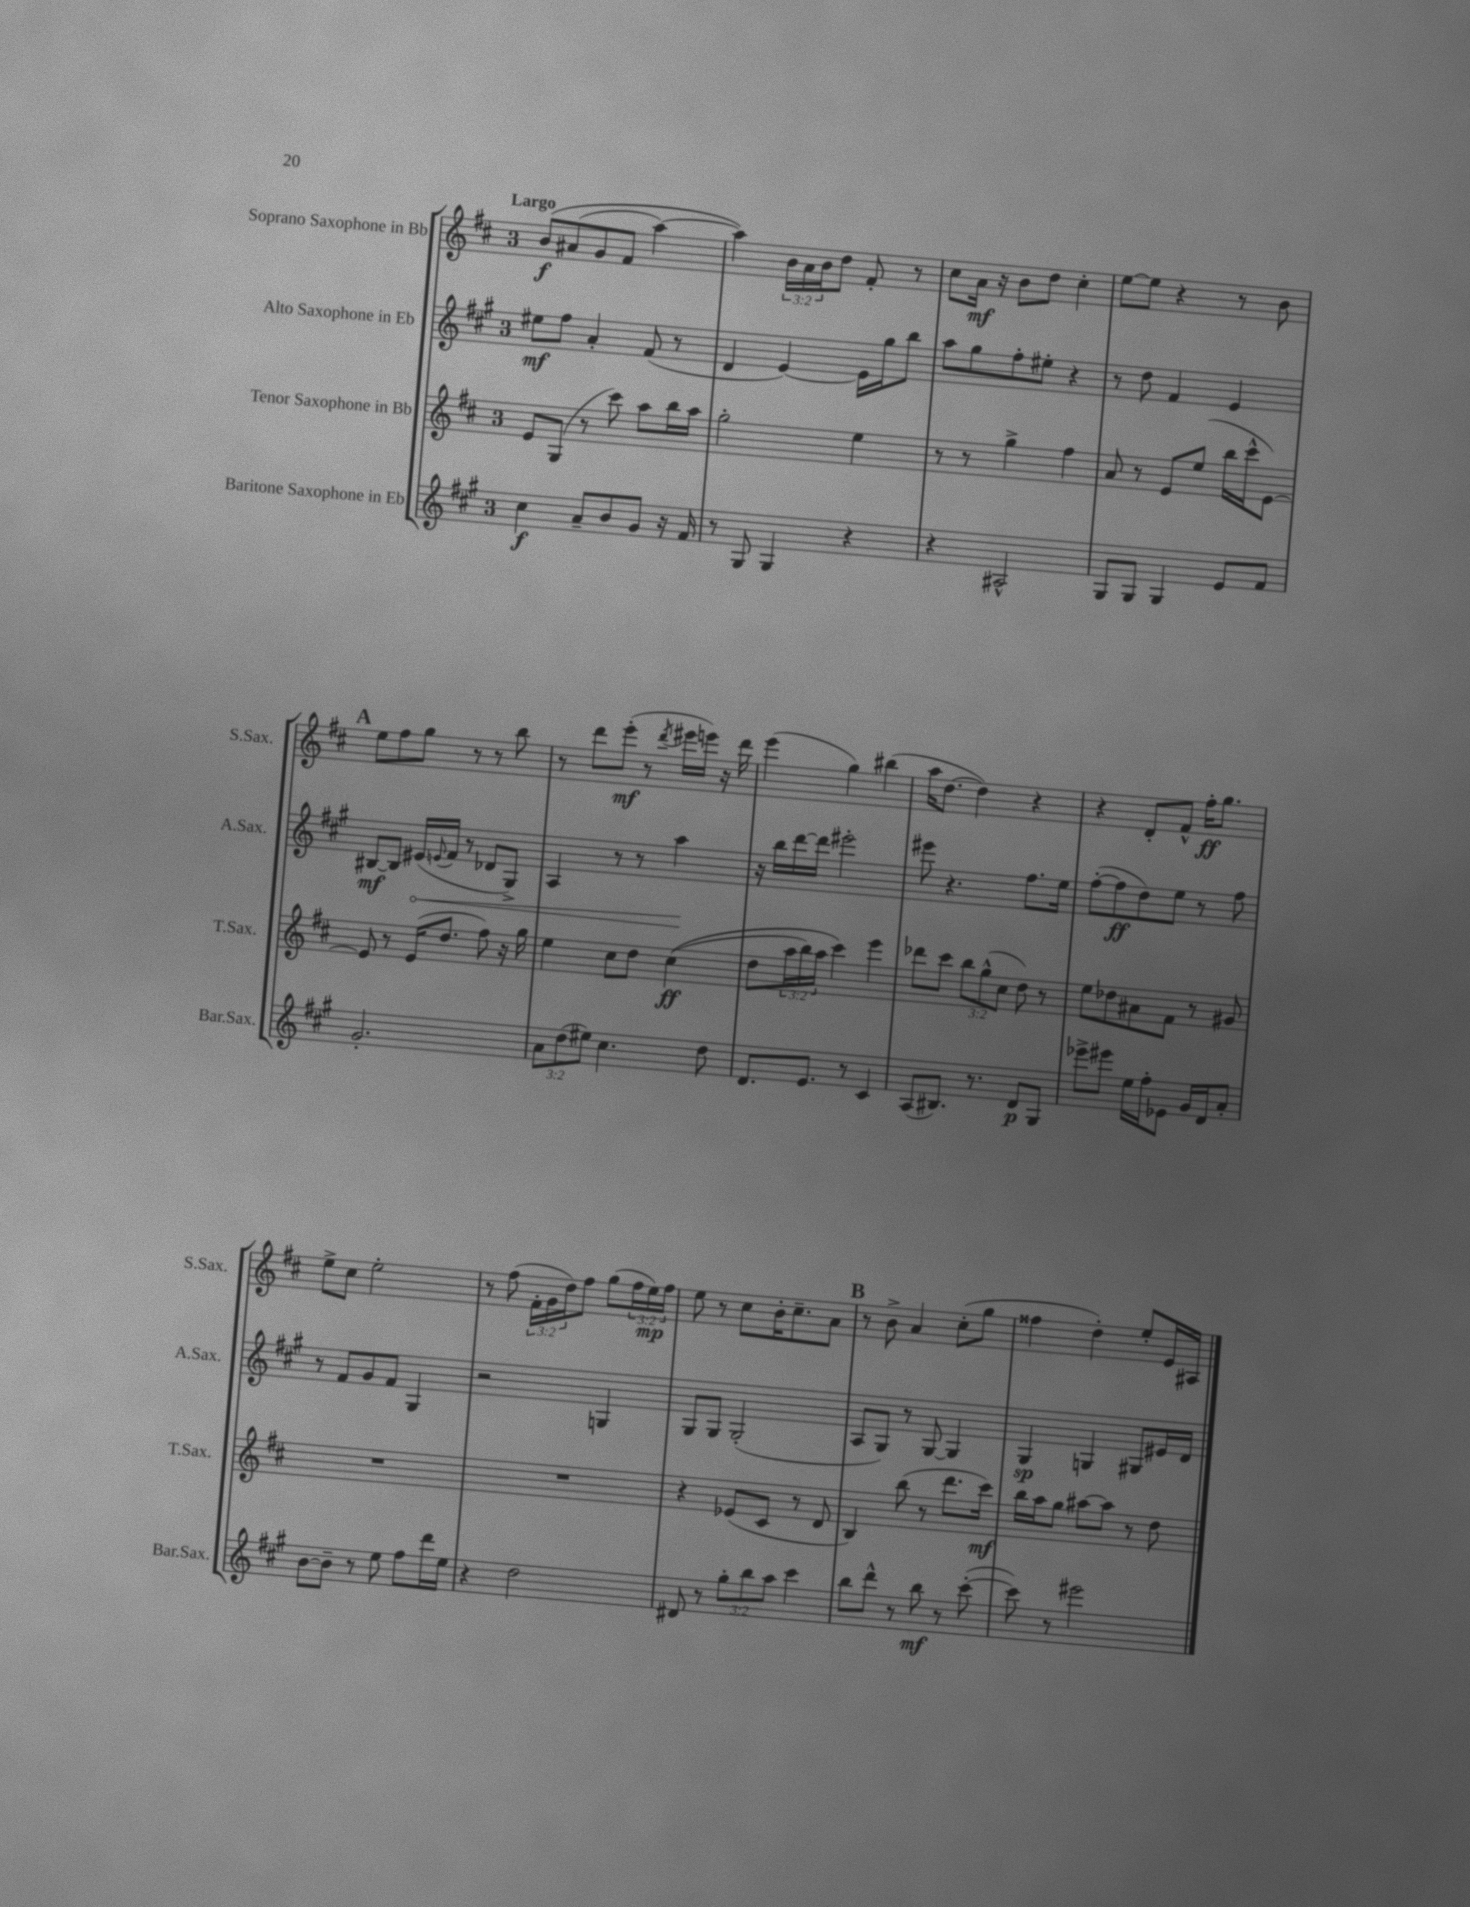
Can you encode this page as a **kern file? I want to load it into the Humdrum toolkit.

**kern	**kern	**kern	**kern
*staff4	*staff3	*staff2	*staff1
*clefG2	*clefG2	*clefG2	*clefG2
*k[f#c#g#]	*k[f#c#]	*k[f#c#g#]	*k[f#c#]
*M3/4	*M3/4	*M3/4	*M3/4
4cc#	8e	8ee#	&(8b
.	(8G	8ff#	(8a#
8a~	8r	4a'	8g
8b	8ccc#)	.	8f#
8g#	8aa	(8f#	[4aa)
16r	16bb	8r	.
16f#	16aa	.	.
=	=	=	=
8r	2gg'	4d	4aa]&)
8G#	.	.	.
4G#	.	[4e)	24b
.	.	.	24a
.	.	.	24b
.	.	.	8dd
4r	4ee	16e]	8f#'
.	.	16gg#	.
.	.	8bb	8r
=	=	=	=
4r	8r	8aa	8cc#
.	8r	8gg#	16a
.	.	.	16r
2A#^^	4gg^	8ff#'	8b
.	.	8ee#'	8dd
.	4ff#	4r	4cc#'
=	=	=	=
8G#	8a	8r	[8ee
8G#	8r	8dd	8ee]
4G#	8e	4f#	4r
.	(8ee	.	.
8e	16bb	4e	8r
.	16ccc#^^	.	.
8f#	[8e)	.	8b
=	=	=	=
2.g#'	8e]	[8B#	8ee
.	8r	8B#]	8ff#
.	(16e	(16e#	8gg
.	.	8qqe	.
.	8.dd	16f#	.
.	.	8r	8r
.	8ff#)	8d-	8r
.	16r	8G#^)	8bb
.	16gg	.	.
=	=	=	=
12a	4ee	4A	8r
(12dd	.	.	.
.	.	.	8ddd
12ee#)	.	.	.
4.cc#	8cc#	8r	(8eee'
.	8dd	8r	8r
.	.	.	8qddd
.	&((4cc#	4aa	16eee#
.	.	.	16eee)
8dd	.	.	16r
.	.	.	16ddd
=	=	=	=
8.d	8dd	16r	(4eee
.	.	16bb	.
.	24aa	[16ddd	.
.	24bb)	.	.
8.e	.	16ddd]	.
.	24aa	.	.
.	4ccc#&)	2eee#'	4gg)
8r	.	.	.
4c#	4eee	.	(4bb#
=	=	=	=
(8A	8ddd-	8eee#	16aa
.	.	.	[8.dd
8.B#)	8ccc#	4.r	.
.	12bb	.	4dd])
8.r	.	.	.
.	(12gg^^	.	.
.	12cc#	.	.
8d	8dd)	8.ff#	4r
8G#	8r	.	.
.	.	16ee	.
=	=	=	=
8eee-^	8ee	([8ff#'	4r
8eee#	8dd-	8ff#]	.
16ee	8a#	8dd)	8d'
16ff#'	.	.	.
8e-	8f#	8ee	8f#^^
16g#	8r	8r	16ff#'
16d	.	.	8.gg
8a'	8g#	8ff#	.
=	=	=	=
[8b	2.r	8r	8ee^
8b~]	.	8f#	8cc#
8r	.	8g#	2ee'
8ee	.	8f#	.
8ff#	.	4G#	.
16ddd	.	.	.
16ee	.	.	.
=	=	=	=
4r	2.r	2r	8r
.	.	.	(8ff#
2dd	.	.	24f#'
.	.	.	24g
.	.	.	24dd)
.	.	.	8ff#
.	.	4G	(8gg
.	.	.	24ff#
.	.	.	24ee)
.	.	.	24ff#
=	=	=	=
8d#	4r	8G#	8ee
8r	.	8G#	8r
12gg#'	(8e-	(2G#'	8cc#
12bb	.	.	.
.	8c#	.	16b'
12aa	.	.	.
.	.	.	8.cc#~
4ccc#	8r	.	.
.	8d	.	8a
=	=	=	=
8bb	4B)	8A	8r
8ddd^^	.	8G#)	8b^
8r	(8bb	8r	4a
8bb	8r	[8G#	.
8r	8.ddd	4G#]	(8cc#'
([8ccc#'	.	.	8gg
.	16ccc#)	.	.
=	=	=	=
8ccc#])	16bb	4G#	4ff##
.	16aa	.	.
8r	8gg	.	.
2eee#	[8aa#	4G	4dd')
.	8aa#]	.	.
.	8r	8G#	8ee'
.	8dd	16e#	16e
.	.	16d	16A#
==	==	==	==
*-	*-	*-	*-
